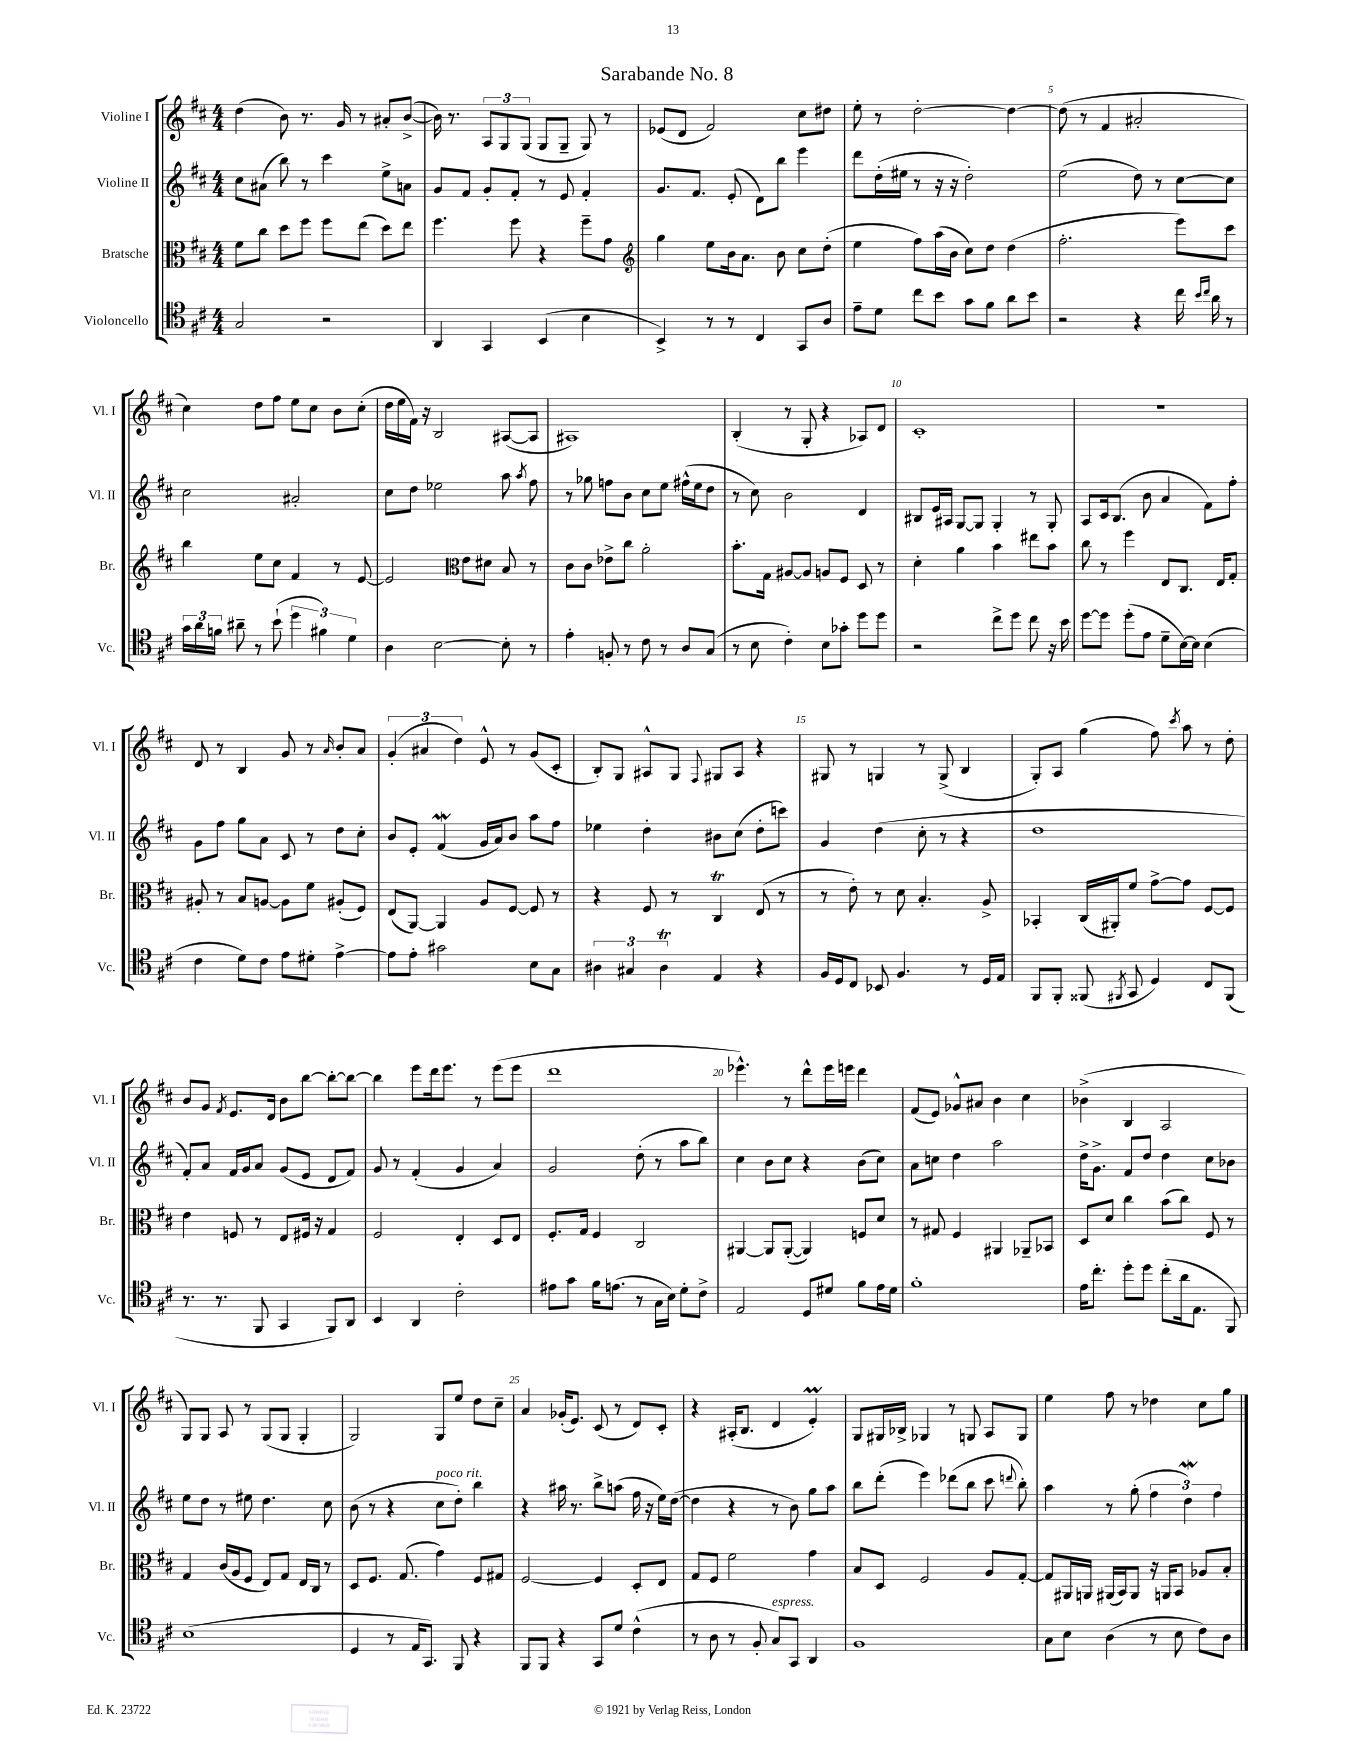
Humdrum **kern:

**kern	**kern	**kern	**kern
*staff4	*staff3	*staff2	*staff1
*clefC4	*clefC3	*clefG2	*clefG2
*k[f#c#]	*k[f#c#]	*k[f#c#]	*k[f#c#]
*M4/4	*M4/4	*M4/4	*M4/4
2G/	8f#\L	8cc#\L	(4dd\
.	8cc#\J	(8a#\J	.
.	8dd\L	8bb\)	8b\)
.	8ff#\J	8r	8.r
2r	8ff#\L	4ccc#\	.
.	.	.	16g/
.	(8ee\J	.	8r
.	8dd\L)	8ee^\L	8a#'/L
.	8ee\J	8a\J	([8b^/J
=	=	=	=
4AA/	4.ff#\	8g/L	16b\])
.	.	.	8.r
.	.	8f#/J	.
4GG/	.	8g'/L	12A/L
.	.	.	12G/
.	8ff#\	8f#'/J	.
.	.	.	(12G/J
(4BB/	4r	8r	8G/L
.	.	8e/	8G~/J
4B\	8ff#~\L	4f#'/	8G/)
.	8g\J	.	8r
=	=	=	=
*	*clefG2	*	*
4BB^/)	4gg\	8.g/L	(8e-/L
.	.	.	8d/J
.	.	8.f#/J	.
8r	8ee\L	.	2f#/)
8r	16b\k	(8e'/	.
.	8.a\J	.	.
4C#/	.	8d\L)	.
.	8b\	8bb\J	.
8GG/L	8cc#\L	4eee\	8cc#\L
8A/J	(8dd'\J	.	8dd#\J
=	=	=	=
8e~\L	4ee\	8ddd\L	8ee'\
8d\J	.	(16dd'\L	8r
.	.	16ee#\JJ	.
8cc#\L	8ff#\L)	8r	[2dd'\
8b\J	(16aa\L	16r	.
.	16b\JJ	16r	.
8g\L	8cc#\L)	2dd'\)	.
8f#\J	8dd\J	.	.
8a\L	(4dd\	.	4dd\_
8b\J	.	.	.
=	=	=	=
2r	2.ff#'\	(2ee\	(8dd\]
.	.	.	8r
.	.	.	4f#/
4r	.	8dd\)	2a#'/
.	.	8r	.
16cc#\	8eee\L)	[8cc#\L	.
16qqb/LL	.	.	.
16qqcc#/JJ	.	.	.
16a\	.	.	.
8r	8ccc#\J	8cc#\]J	.
=	=	=	=
24g\LL	4bb\	2cc#\	4cc#\)
24a\	.	.	.
24f\JJ	.	.	.
8a#~\	.	.	.
8r	8ee\L	.	8dd\L
(8b`\	8cc#\J	.	8ff#\J
6dd\	4f#/	2a#'/	8ee\L
.	.	.	8cc#\J
6f#\)	.	.	.
.	8r	.	8b\L
6d\	.	.	.
.	[8e/	.	(8cc#'\J
=	=	=	=
4A\	2e/]	8cc#\L	16dd\LL
.	.	.	16ee\
.	.	8dd\J	16f#\JJ)
.	.	.	16r
[2B\	.	2ee-\	2B/
*	*clefC3	*	*
.	8e\L	.	.
.	8d#\J	.	.
8B'\]	8B/	8aa\	([8A#/L
.	.	8qaa/	.
8r	8r	8ff#\	8A#/]J
=	=	=	=
4e'\	8c#\L	8r	1A#)
.	8c#\J	8gg-\	.
8F'/	8e-^\L	8ff\L	.
8r	8cc#\J	8b\J	.
8c#\	2a'\	8cc#\L	.
8r	.	8ee\J	.
8A/L	.	(16ff#^^\LL	.
.	.	16ee\J	.
(8G/J	.	8dd\J	.
=	=	=	=
8r	8.b'\L	8r	(4B'/
8B\	.	8cc#\)	.
.	16G\Jk	.	.
4c#'\)	[8A#/L	2b\	8r
.	8A#/]J	.	8G'/
8B\L	8A/L	.	4r
8g-'\J	8F#/J	.	.
8dd\L	8D/	4d/	8A-/L)
8dd\J	8r	.	8d/J
=	=	=	=
2r	4d'\	8B#/L	1c#'
.	.	16e/L	.
.	.	16A#/JJ	.
.	4a\	[8G/L	.
.	.	8G/]J	.
8cc#^\L	4b\	4G'/	.
8dd\J	.	.	.
8cc#\	8ee#\L	8r	.
16r	8b\J	8G'/	.
16b\	.	.	.
=	=	=	=
[8dd\L	8cc#\	8A/L	1r
8dd\]J	8r	16c#/k	.
.	.	(8.B/J	.
(8dd'\L	4ff#\	.	.
8e\J	.	8b\	.
8d~\L	8E/L	4a/	.
[16B\L)	8.C#/J	.	.
16B\]JJ	.	.	.
(4B\	.	8f#\L)	.
.	16E/LK	.	.
.	8G'/J	8ff#'\J	.
=	=	=	=
4c#\	8A#'/	8g\L	8d/
.	8r	8ff#\J	8r
8d\L)	8B/L	8gg\L	4B/
8c#\J	[8A/J	8a\J	.
8e\L	8A\]L	8c#/	8g/
8d#'\J	8f#\J	8r	8r
.	.	.	16qqa/
[4e^\	(8A#'/L	8dd\L	8b'/L
.	8F#/J)	8cc#'\J	8a/J
=	=	=	=
8e\]L	(8E/L	8b/L	(6g'/
8e'\J	[8AA/J)	8e'/J	.
.	.	.	6a#/
2g#\	4AA/]	(4f#/	.
.	.	.	6dd\)
.	8A/L	16g/LL	8e^^/
.	.	16a/J)	.
.	[8F#/J	8b/J	8r
8B\L	8F#/]	8aa\L	(8g/L
8G\J	8r	8ff#\J	8c#'/J
=	=	=	=
6A#\	4r	4ee-\	8B'/L)
.	.	.	8G/J
6G#/	.	.	.
.	8F#/	4dd'\	8A#^^/L
6A#\	.	.	.
.	8r	.	8G/J
.	.	.	8qqF#/
4E/	4C#/	8b#\L	8G#/L
.	.	(8cc#\J	8A#/J
4r	(8E/	8dd'\L	4r
.	8r	8ccc\J)	.
=	=	=	=
16F#/LL	8r	4g/	8G#/
16D/J	.	.	.
8C#/J	8e'\)	.	8r
8BB-/	8r	(4dd\	4G/
4.F#/	8d\	.	.
.	4.B'/	8cc#'\	8r
.	.	8r	(8G^/
8r	.	4r	4B/
16D/LL	8A^/	.	.
16E/JJ	.	.	.
=	=	=	=
8FF#/L	4BB-'/	1dd	8G'/L)
8FF#'/J	.	.	8A/J
(8FF##/	(16C#/LL	.	(4gg\
.	16AA#'/J)	.	.
8qFF#/	.	.	.
8GG/	8f#/J	.	.
4D/)	[8g^\L	.	8ff#\)
.	.	.	8qccc#/
.	8g\]J	.	8aa\
8C#/L	[8F#/L	.	8r
(8FF#/J	8F#/]J	.	8dd'\
=	=	=	=
8.r	4e\	8f#'/L)	8b/L
.	.	8a/J	8g/J
8.r	.	.	.
.	.	.	8qf#/
.	8F/	16f#/LL	8.e/L
.	.	16g/J	.
8FF#/	8r	8a/J	.
.	.	.	16d/Jk
4GG/	8E/L	(8g/L	8b\L
.	16F#/Jk	8e/J	[8bb\J
.	16r	.	.
8FF#/L)	4G/	8d/L	8bb'\_L
8AA/J	.	8f#/J)	8bb\_J
=	=	=	=
4BB/	2F#/	8g/	4bb\]
.	.	8r	.
4AA/	.	(4f#'/	8eee\L
.	.	.	16ddd\k
.	.	.	8.eee\J
2c#'\	4E'/	4g/	.
.	.	.	8r
.	8D/L	4a/)	(8eee\L
.	8E/J	.	8eee\J
=	=	=	=
8e#\L	8.F#'/L	2g/	1ddd
8g\J	.	.	.
.	16G/Jk	.	.
16f#\LK	4F#/	.	.
(8.e\J	.	.	.
8r	2C#/	(8dd'\	.
16G\LL	.	8r	.
16B\JJ)	.	.	.
8d'\L	.	8aa\L	.
8c#^\J	.	8bb\J)	.
=	=	=	=
2E/	[4AA#/	4cc#\	4.eee-^^\)
.	8AA#/]L	8b\L	.
.	([8AA#'/J	8cc#\J	8r
8D/L	4AA#/])	4r	8ddd^^\L
8d#/J	.	.	16eee-\L
.	.	.	16eee\JJ
8f#\L	8F/L	(8b\L	4ddd\
16e\L	8d/J	8cc#\J)	.
16d#\JJ	.	.	.
=	=	=	=
1f#'	8r	8a\L	(8f#/L
.	8G#/	8cc\J	8e/J)
.	4F#/	4dd\	8g-^^/L
.	.	.	8a#/J
.	4AA#/	2aa\	4b\
.	8AA-~/L	.	4cc#\
.	8BB-/J	.	.
=	=	=	=
16e\LK	8D/L	16dd^\LK	(4b-^\
8.cc#'\J	.	8.g^\J	.
.	8d/J	.	.
8dd'\L	4cc#\	8f#/L	4B/
8dd\J	.	8dd/J	.
(8cc#'\L	(8b\L	4dd\	2A/
16a\k	8cc#\J)	.	.
8.E\J	.	.	.
.	8F#/	8cc#\L	.
8FF#/)	8r	8b-\J	.
=	=	=	=
(1B	4G/	8ee\L	8G/L)
.	.	8dd\J	8G/J
.	(16c#/LL	8r	8A/
.	16A/J	.	.
.	8F#/J	8ee#\	8r
.	8E/L)	4.dd\	(8G/L
.	8G/J	.	8G/J
.	16E/LL	.	4G'/
.	16C#/JJ	.	.
.	8r	8cc#\	.
=	=	=	=
4D/	8D/L	(8b\	2G/)
.	8.F#/J	8r	.
8r	.	4r	.
.	(8.G/	.	.
16E/LK	.	.	.
8.GG/J)	.	.	.
.	4g\)	8cc#\L	8G/L
8FF#/	.	8dd'\J)	8ee/J
4r	8F#/L	4bb\	8dd\L
.	8G#/J	.	8cc#~\J
=	=	=	=
8FF#/L	[2F#/	4r	4a/
8FF#/J	.	.	.
4r	.	16aa#\	(16g-'/LK
.	.	8.r	8.e/J)
8GG/L	4F#/]	8bb^\L	(8c#/
8d/J	.	(8aa\J	8r
(4c#^^\	8D'/L	16ff#\	8d/L)
.	.	16r	.
.	8E/J	16ee\LL)	8c#'/J
.	.	([16dd\JJ	.
=	=	=	=
8r	8G/L	4dd\]	4r
8A\	8F#/J	.	.
8r	2f#\	4r	(16A#'/LK
.	.	.	8.B/J
8F#'/	.	.	.
8G/L)	.	8r	4d/
8GG/J	.	8b\)	.
4AA/	4g\	8gg\L	4e'/)
.	.	8aa\J	.
=	=	=	=
1F#	8B/L	8bb\L	8G/L
.	8D/J	(8ddd'\J	16G#/L
.	.	.	16B-^/JJ
.	2F#/	4eee\)	4G-/
.	.	(8ddd-\L	8r
.	.	8bb\J	8G/
.	8A/L	8ccc#\	8A/L
.	.	8qqddd/	.
.	[8G'/J	8bb'\)	8G/J
=	=	=	=
8G\L	8G/]L	4aa\	4ee\
8B\J	16AA#/L	.	.
.	16AA/JJ	.	.
(4A\	(16AA#/LL	8r	8ff#\
.	16BB/J)	.	.
.	8AA#/J	(8gg'\	8r
8r	16r	6ff#\	4dd-\
.	16AA/LK	.	.
8B\	8BB/J	.	.
.	.	6dd\)	.
8c#\L)	8A-/L	.	8cc#\L
.	.	6ff#\	.
8A\J	8B'/J	.	8gg\J
==	==	==	==
*-	*-	*-	*-
